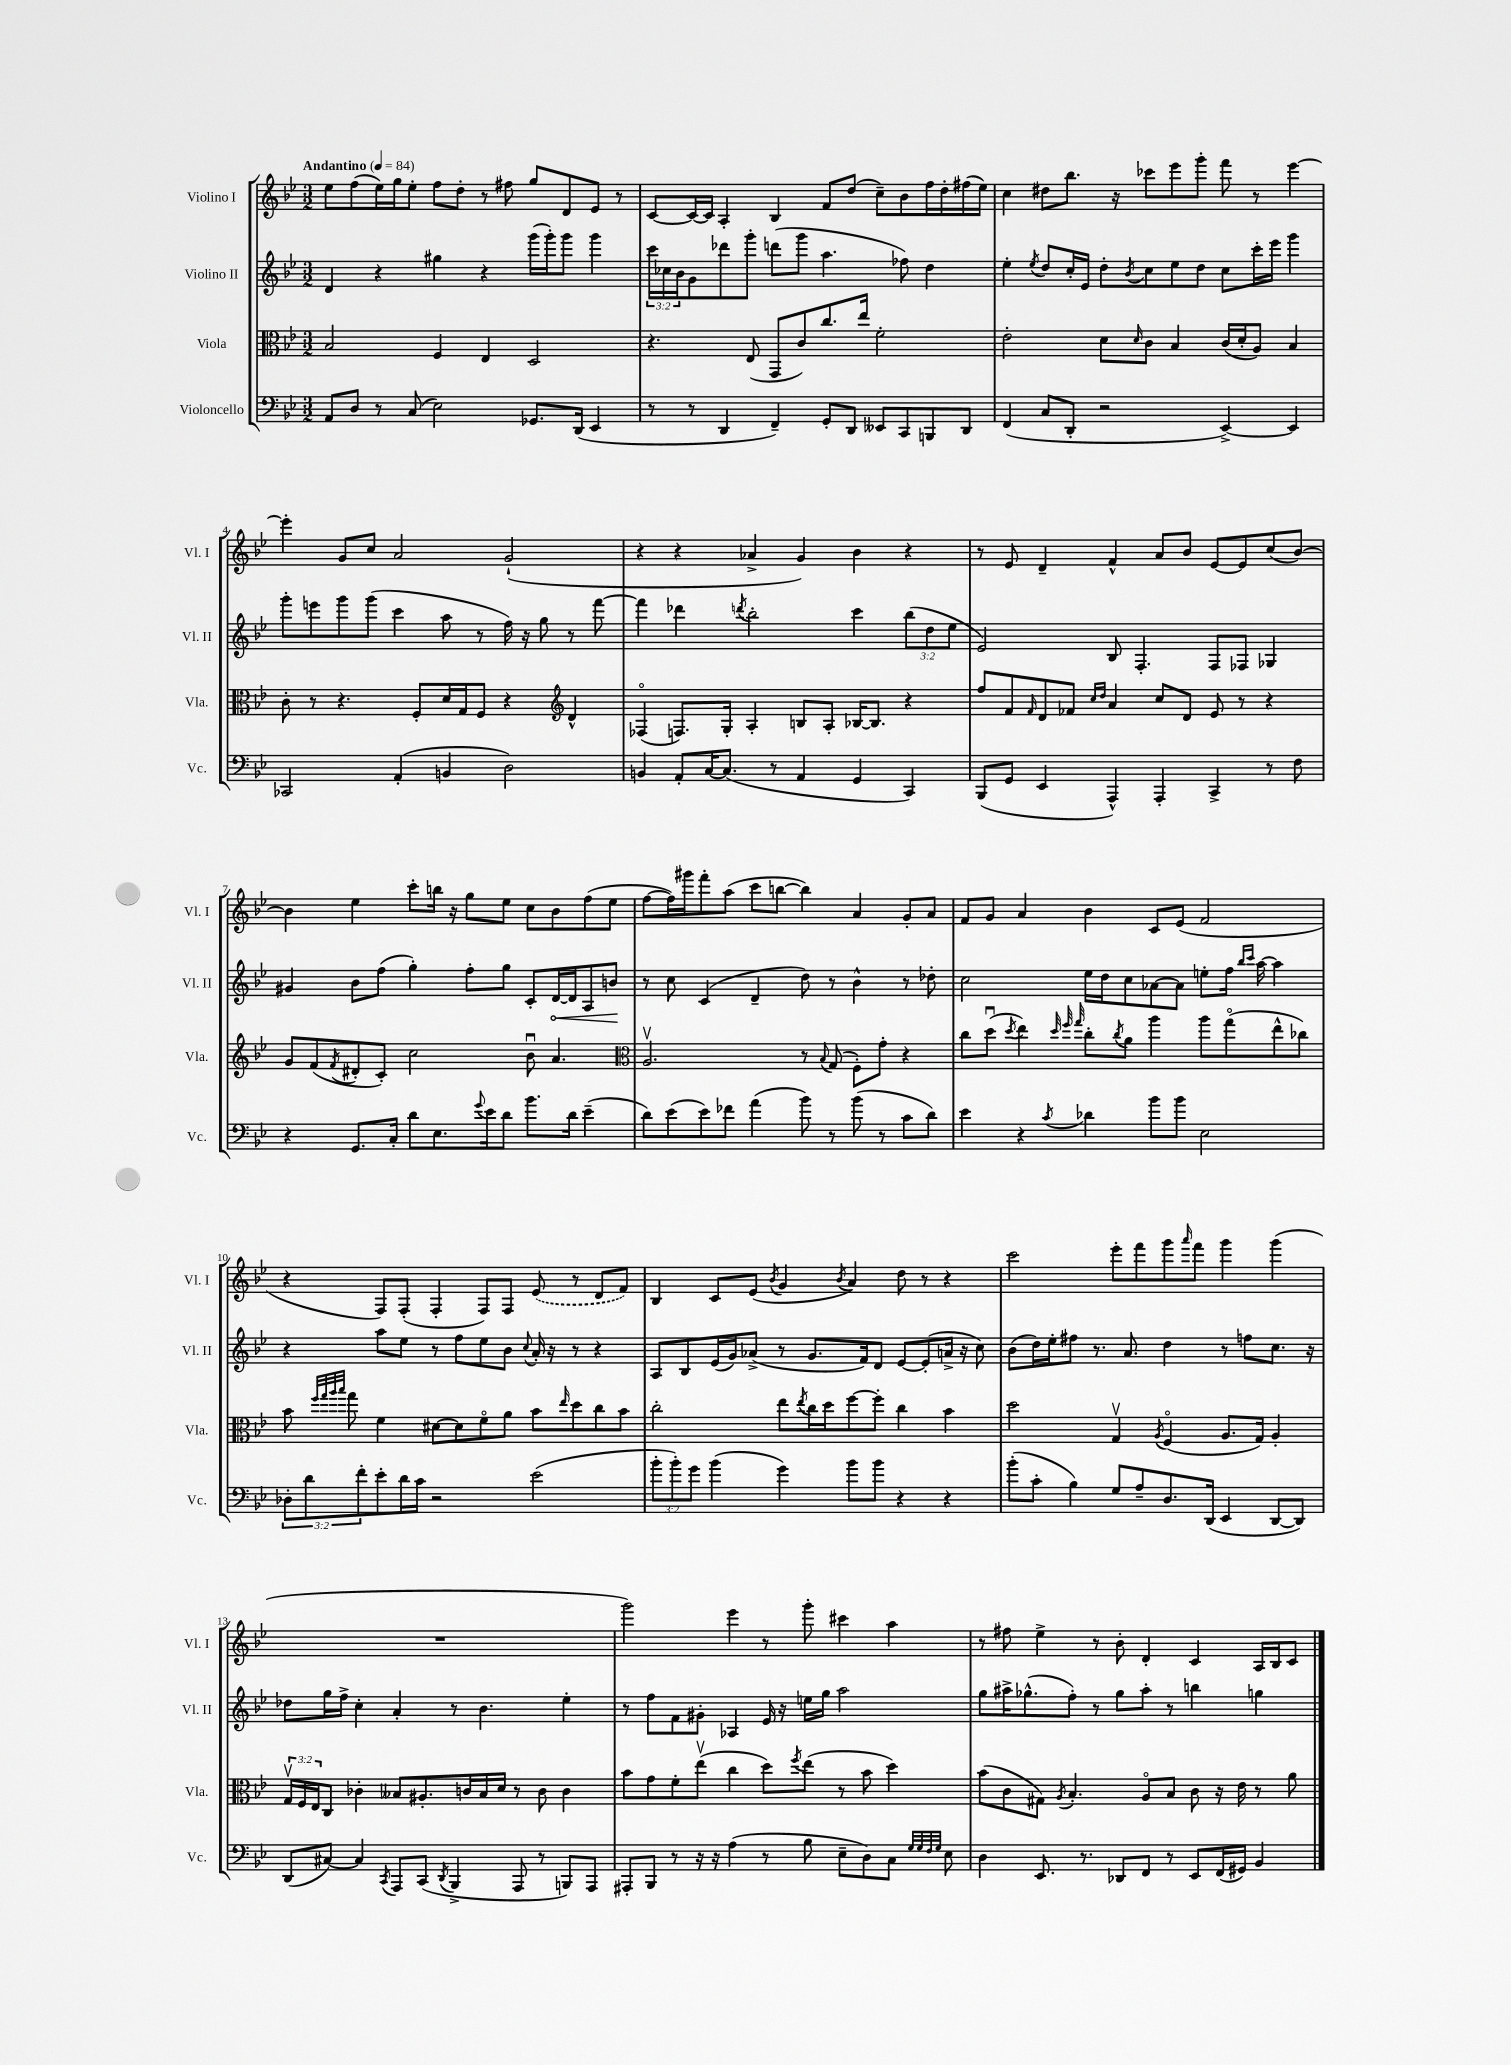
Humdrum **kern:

**kern	**kern	**kern	**dynam	**kern
*part4	*part3	*part2	*part2	*part1
*staff4	*staff3	*staff2	*staff2	*staff1
*I"Violoncello	*I"Viola	*I"Violino II	*	*I"Violino I
*I'Vc.	*I'Vla.	*I'Vl. II	*	*I'Vl. I
*clefF4	*clefC3	*clefG2	*	*clefG2
*k[b-e-]	*k[b-e-]	*k[b-e-]	*	*k[b-e-]
*M3/2	*M3/2	*M3/2	*	*M3/2
*MM84	*MM84	*MM84	*	*MM84
=1	=1	=1	=1	=1
!	!	!	!	!LO:TX:a:B:t=Andantino
8AA/L	2B-/	4d/	.	8ee-\L
8D/J	.	.	.	(8ff\
8r	.	4r	.	16ee-\L)
.	.	.	.	16gg\J
(8C/	.	.	.	8ee-'\J
2E-\)	4F/	4gg#X\	.	8ff\L
.	.	.	.	8dd'\J
.	4E-/	4r	.	8r
.	.	.	.	8ff#X\
8.GG-X/L	2D/	(16ggg\LL	.	8gg/L
.	.	16ggg'\J)	.	.
.	.	8ggg\J	.	8d/
(16DD/Jk	.	.	.	.
4EE-/	.	4ggg\	.	8e-/J
.	.	.	.	8r
=2	=2	=2	=2	=2
8r	4.r	24ccc\LL	.	[8c/L
.	.	24cc-X\	.	.
.	.	24b-\J	.	.
8r	.	8g\	.	16c/L_
.	.	.	.	16c/JJ]
4DD/	.	8ddd-X\	.	4A'/
.	(8E-/	8ggg'\J	.	.
4FF~/)	8GG/L	(8dddn\L	.	4B-/
.	8c/)	8ggg\J	.	.
8GG'/L	8.cc/	4.aa\	.	8f/L
8DD/J	.	.	.	(8dd/J
.	16ee-/Jk	.	.	.
8EE--X/L	2f'\	.	.	8cc~\L)
8CC/	.	8ff-X\)	.	8b-\
8BBBn/	.	4dd\	.	16ff\L
.	.	.	.	16dd'\
8DD/J	.	.	.	(16ff#X\
.	.	.	.	16ee-\JJ)
=3	=3	=3	=3	=3
(4FF/	2e-'\	4ee-'\	.	4cc\
.	.	8qee-/	.	.
8C/L	.	8dd/L	.	8dd#X\L
8DD'/J	.	16cc'/L	.	8.bb-\J
.	.	16e-/JJ	.	.
2r	8d\L	8dd'\L	.	.
.	.	.	.	16r
.	16qqd/	8qb-/	.	.
.	8c\J	8cc\	.	8ccc-X\L
.	4B-/	8ee-\	.	8eee-\
.	.	8dd\J	.	8ggg'\J
[4EE-^/)	(16c/LL	8cc\L	.	8fff\
.	16d'/J	.	.	.
.	8A/J)	16ccc'\L	.	8r
.	.	16eee-\JJ	.	.
4EE-/]	4B-/	4ggg\	.	[4eee-\
!!LO:LB:g=z
=4	=4	=4	=4	=4
2CC-X/	8c'\	8ggg'\L	.	4eee-'\]
.	8r	8eeen\	.	.
.	4.r	8ggg\	.	8g/L
.	.	(8ggg\J	.	8cc/J
(4AA'/	.	4ccc\	.	2a/
.	8F'/L	.	.	.
4BBn/	16d/L	8aa\	.	.
.	16G/J	.	.	.
.	8F/J	8r	.	.
2D\)	4r	16ff\)	.	(2g`/
.	.	16r	.	.
.	.	8gg\	.	.
*	*clefG2	*	*	*
.	4d^^/	8r	.	.
.	.	[8fff\	.	.
=5	=5	=5	=5	=5
4BBn/	(4F-X/	4fff\]	.	4r
8AA'/L	8.Fn/L)	4ddd-X\	.	4r
[16C/K	.	.	.	.
(8.C/J]	16G'/Jk	.	.	.
.	.	8qdddn/	.	.
.	4A'/	2bb-'\	.	4a-X^/
8r	.	.	.	.
4AA/	8Bn/L	.	.	4g/)
.	8A'/J	.	.	.
4GG/	[16B-X/KL	4ccc\	.	4b-\
.	8.B-/J]	.	.	.
4CC/)	4r	(12bb-\L	.	4r
.	.	12dd\	.	.
.	.	12ee-\J	.	.
=6	=6	=6	=6	=6
(8BBB-/L	8ff/L	2e-/)	.	8r
8GG/J	8f/	.	.	8e-/
.	16qqf/	.	.	.
4EE-/	8d/	.	.	4d~/
.	8f-X/J	.	.	.
.	16qqcc/LL	.	.	.
.	16qqdd/JJ	.	.	.
4AAA^^/)	4a/	8B-/	.	4f^^/
.	.	4.F'/	.	.
4AAA'/	8cc/L	.	.	8a/L
.	8d/J	.	.	8b-/J
4CC^/	8e-/	8F/L	.	[8e-/L
.	8r	8F-X/J	.	8e-/]
8r	4r	4G-X/	.	(8cc/
8F\	.	.	.	[8b-/J)
!!LO:LB:g=z
=7	=7	=7	=7	=7
4r	8g/L	4g#X/	.	4b-\]
.	(8f/	.	.	.
.	8qf/	.	.	.
8.GG/L	8d#X'/	8b-\L	.	4ee-\
.	8c'/J)	(8ff\J	.	.
16C'/Jk	.	.	.	.
8d\L	2cc\	4gg'\)	.	8ccc'\L
8.E-\	.	.	.	16bbn\Jk
.	.	.	.	16r
.	.	8ff'\L	.	8gg\L
8qqg/	.	.	.	.
16e-\k	.	.	.	.
8d\J	.	8gg\J	.	8ee-\J
8.b-\L	8b-u\	8c'/L	.	8cc\L
!	!	!	!LO:HP:b	!
.	4.a/	[16d/L	<	8b-\
16d\Jk	.	16d/J]	.	.
(4e-~\	.	8A/	.	(8ff\
.	.	8bn/J	.	8ee-\J
.	.	.	[	.
=8	=8	=8	=8	=8
*	*clefC3	*	*	*
8d\L)	2.Av/	8r	.	[8ff\L
(8e-\	.	8cc\	.	16ff\L])
.	.	.	.	16ggg#X\J
8e-\)	.	(4c/	.	8fff'\
8f-X\J	.	.	.	(8aa\J
(4a\	.	4d~/	.	8ccc\L
.	.	.	.	[8bbn\J
8b-\)	8r	8dd\)	.	4bb\])
.	8qqB-/	.	.	.
8r	(8G/	8r	.	.
(8b-\	8F'\L)	4b-^^\	.	4a/
8r	8g'\J	.	.	.
8c\L	4r	8r	.	8g'/L
8d\J)	.	8dd-X'\	.	8a/J
=9	=9	=9	=9	=9
4e-\	8cc\L	2cc\	.	8f/L
.	(8ddu\J	.	.	8g/J
.	8qdd/	.	.	.
4r	4ee-\)	.	.	4a/
.	32qqdd/	.	.	.
.	32qqff/	.	.	.
8qc/	32qqgg/	.	.	.
4d-X\	8cc'\L	16ee-\LL	.	4b-\
.	.	16dd\J	.	.
.	8qcc/	.	.	.
.	8a\J	8cc\	.	.
8b-\L	4aa\	[8a-X\	.	8c/L
8b-\J	.	8a-\J]	.	(8e-/J
2E-\	8aa\L	8een'\L	.	2f/
.	(8gg\	16ff\Jk	.	.
.	.	16qqbb-/LL	.	.
.	.	16qqccc/JJ	.	.
.	.	[16aa\	.	.
.	8ee-^^\	4aa\]	.	.
.	8cc-X\J)	.	.	.
!!LO:LB:g=z
=10	=10	=10	=10	=10
12D-X'\L	8b-\	4r	.	4r
12d\	.	.	.	.
.	32qqff/LLL	.	.	.
.	32qqgg/	.	.	.
.	32qqaa/	.	.	.
.	32qqbb-/JJJ	.	.	.
.	8gg\	.	.	.
12f'\	.	.	.	.
8e-'\	4f\	8aa\L	.	8F/L)
16d\L	.	8ee-\J	.	(8F'/J
16c\JJ	.	.	.	.
2r	[8d#X\L	8r	.	4F'/
.	8d#\]	8ff\L	.	.
.	8f\	8ee-\	.	8F/L)
.	8a\J	8b-\J	.	8F/J
.	.	8qqcc/	.	.
(2e-\	8b-\L	16a'/	.	(8e-/
.	.	16r	.	.
.	16qqee-/	.	.	.
.	8dd\	8r	.	8r
.	8cc\	4r	.	8d/L
.	8b-\J	.	.	8f/J)
=11	=11	=11	=11	=11
12b-'\L	2cc'\	8A/L	.	4B-/
12b-'\)	.	.	.	.
.	.	8B-/	.	.
12g\J	.	.	.	.
(4b-\	.	(16e-/L	.	8c/L
.	.	16g/J)	.	.
.	.	(8a-X^/J	.	(8e-/J
.	.	.	.	8qb-/
4g\)	8ee-\L	8r	.	4g/
.	8qee-/	.	.	.
.	16cc\L	8.g/L	.	.
.	16dd\J	.	.	.
.	.	.	.	8qb-/
8b-\L	[8ff\	.	.	4a/)
.	.	16f/k)	.	.
8b-\J	8ff'\J]	8d/J	.	.
4r	4cc\	[8e-/L	.	8dd\
.	.	(8e-'/]	.	8r
4r	4b-\	16an^/Jk	.	4r
.	.	16r	.	.
.	.	8cc\)	.	.
=12	=12	=12	=12	=12
(8b-'\L	2dd\	(8b-\L	.	2ccc\
8c'\J	.	16dd\L)	.	.
.	.	16ee-'\J	.	.
4B-\)	.	8ff#X\J	.	.
.	.	8.r	.	.
8G/L	4Gv/	.	.	8eee-'\L
.	.	8.a/	.	.
8A~/	.	.	.	8fff\
.	8qA/	.	.	.
8.D/	(4F/	4dd\	.	8ggg\
.	.	.	.	16qqaaa/
.	.	.	.	8fff\J
(16DD/Jk	.	.	.	.
4EE-/	8.A/L	8r	.	4ggg\
.	.	8ffn\L	.	.
.	16G/Jk)	.	.	.
[8DD/L	4A'/	8.cc\J	.	(4ggg\
8DD/J])	.	.	.	.
.	.	16r	.	.
!!LO:LB:g=z
=13	=13	=13	=13	=13
(8DD/L	24Gv/LL	8dd-X\L	.	1.r
.	24F/	.	.	.
.	24E-/J	.	.	.
[8C#X/J)	8C/J	16gg\L	.	.
.	.	16ff^\JJ	.	.
4C#/]	4c-X'\	4cc'\	.	.
8qCC/	.	.	.	.
8AAA/L	8B--X/L	4a'/	.	.
(8CC/J	8.A#X'/	.	.	.
8qDD/	.	.	.	.
4BBB-^/	.	8r	.	.
.	16cn/L	.	.	.
.	16B--/	4.b-\	.	.
.	16d/JJ	.	.	.
8AAA/	8r	.	.	.
8r	8c\	.	.	.
8BBBn/L)	4c\	4ee-'\	.	.
8AAA/J	.	.	.	.
=14	=14	=14	=14	=14
8AAA#X'/L	8b-\L	8r	.	2ggg\)
8BBB-/J	8g\	8ff\L	.	.
8r	8f'\	8f\	.	.
16r	(8ee-v\J	8g#X'\J	.	.
16r	.	.	.	.
(4A\	4cc\	4A-X/	.	4eee-\
8r	8dd\L)	16e-/	.	8r
.	.	16r	.	.
.	8qff/	.	.	.
8B-\	(8ee-\J	16een\LL	.	8ggg'\
.	.	16gg\JJ	.	.
8E-~\L	8r	2aa\	.	4ccc#X\
8D\)	8b-\	.	.	.
8C\J	4dd\)	.	.	4aa\
32qqG/LLL	.	.	.	.
32qqG/	.	.	.	.
32qqF/	.	.	.	.
32qqG/JJJ	.	.	.	.
8E-\	.	.	.	.
=15	=15	=15	=15	=15
4D\	(8b-\L	8gg\L	.	8r
.	8c\	16aa#X^\K	.	8ff#X\
.	.	(8.gg-X^^\	.	.
8.EE-/	8G#X\J)	.	.	4ee-^\
.	8qA/	.	.	.
.	4.B-'/	8ff'\J)	.	.
8.r	.	.	.	.
.	.	8r	.	8r
8DD-X/L	.	8gg-\L	.	8b-'\
8FF/J	8A/L	8aa#'\J	.	4d'/
8r	8B-/J	8r	.	.
8EE-/L	8c\	4bbn\	.	4c/
(16FF/L	16r	.	.	.
16GG#X/JJ)	16e-\	.	.	.
4BB-/	8r	4ggn\	.	16A/LL
.	.	.	.	16B-/J
.	8a\	.	.	8c/J
==	==	==	==	==
*-	*-	*-	*-	*-
